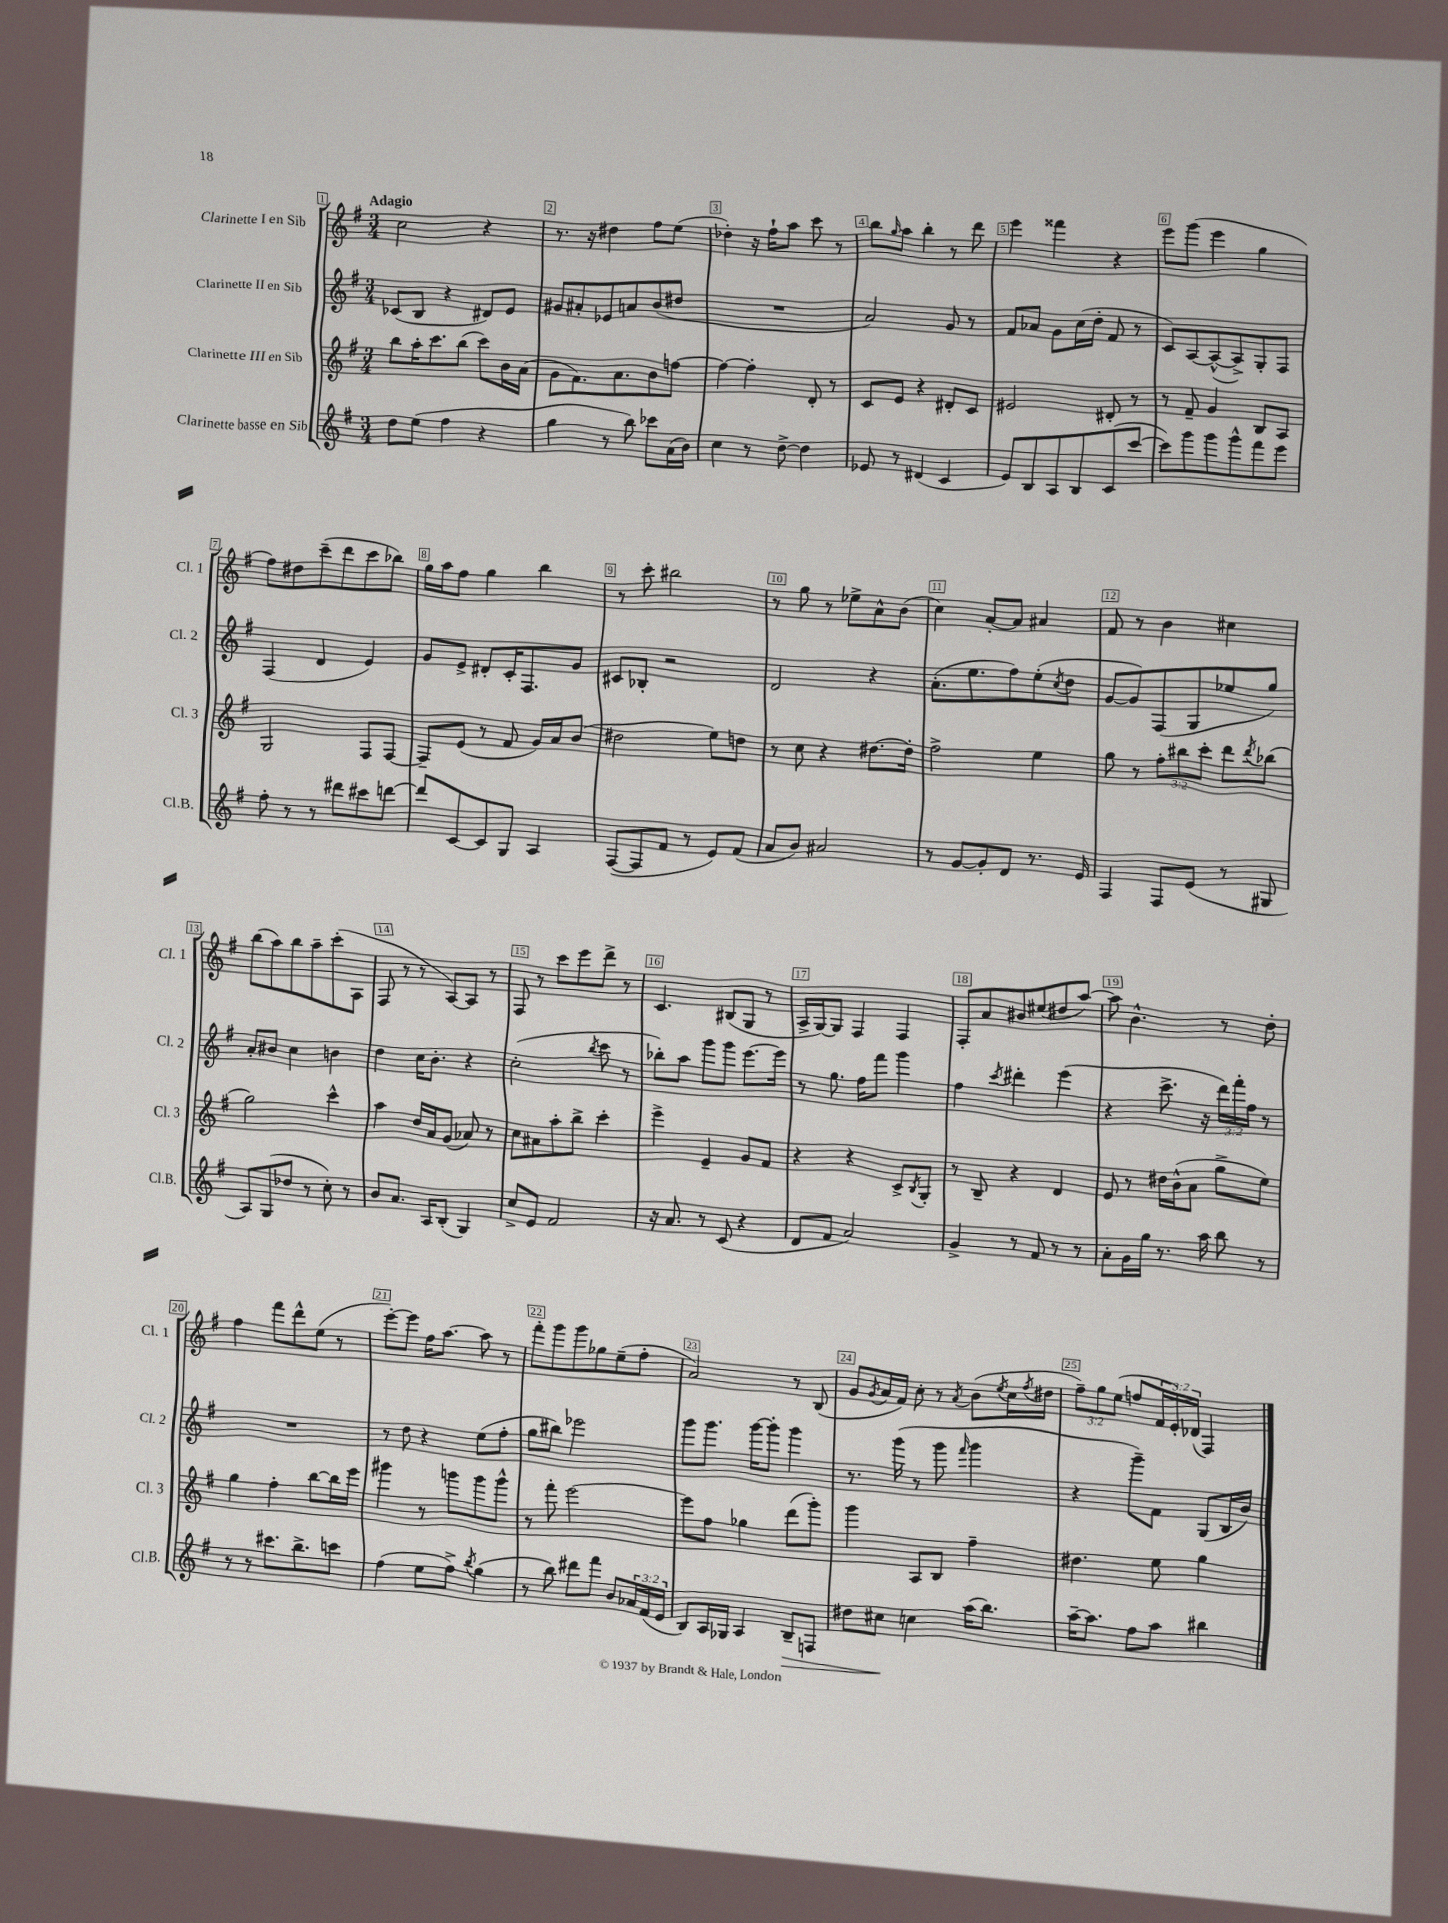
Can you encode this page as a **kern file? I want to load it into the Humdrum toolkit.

**kern	**dynam	**kern	**kern	**kern
*part4	*part4	*part3	*part2	*part1
*staff4	*staff4	*staff3	*staff2	*staff1
*I"Clarinette basse en Sib	*	*I"Clarinette III en Sib	*I"Clarinette II en Sib	*I"Clarinette I en Sib
*I'Cl.B.	*	*I'Cl. 3	*I'Cl. 2	*I'Cl. 1
*clefG2	*	*clefG2	*clefG2	*clefG2
*k[f#]	*	*k[f#]	*k[f#]	*k[f#]
*M3/4	*	*M3/4	*M3/4	*M3/4
=1	=1	=1	=1	=1
!	!	!	!	!LO:TX:a:B:t=Adagio
8dd\L	.	8bb\L	(8c-X/L	2cc\
(8ee\J	.	16aa'\K	8B/J	.
.	.	8.ccc\	.	.
4ff#\	.	.	4r	.
.	.	(8bb\J	.	.
4r	.	8ccc\L)	8d#X/L)	4r
.	.	16b\L	8e/J	.
.	.	(16a\JJ	.	.
=2	=2	=2	=2	=2
4gg\	.	8g\L	8g#X/L	8.r
.	.	8.f#\)	8a#X'/	.
.	.	.	.	16r
8r	.	.	8e-X/	4dd#X\
.	.	8.a\	.	.
8bb\)	.	.	8an/	.
8ccc-X\L	.	8b\	(8b/	8ff#\L
(16a\L	.	[8ffn\J	8dd#X/J	(8ee\J
16b\JJ)	.	.	.	.
=3	=3	=3	=3	=3
4cc\	.	4ff\_	2.r	4dd-X'\)
8r	.	4ff'\]	.	16r
.	.	.	.	16ff#`\KL
[8dd^\	.	.	.	8aa\J
4dd\]	.	8d'/	.	8ccc\
.	.	8r	.	8r
=4	=4	=4	=4	=4
8e-X/	.	8c/L	2a/)	8bb\L
.	.	.	.	16qqgg/
8r	.	8e/J	.	8aa\J
(4d#X/	.	4r	.	4bb'\
4c/	.	8d#X'/L	8g/	8r
.	.	8c/J	8r	8ddd\
=5	=5	=5	=5	=5
8e/L)	.	2e#X/	8f#/L	4eee\
8B/	.	.	8a-X/J	.
8A/	.	.	8g\L	4fff##X\
8B/	.	.	(16cc\L	.
.	.	.	16dd'\JJ	.
(8c/	.	8d#X'/	8f#/	4r
[8ccc/J	.	8r	8r	.
=6	=6	=6	=6	=6
8ccc\L])	.	8r	8c/L)	8eee\L
8ggg\	.	8f#~/	[8A/	(8ggg\J
8ggg\	.	4g/	(8A^^/_	4eee\
8ggg^^\	.	.	8A^/])	.
8fff#\	.	8B/L	8G'/	4gg\
8eee\J	.	8A/J	8F#/J	.
!!LO:LB:g=z
=7	=7	=7	=7	=7
8ff#'\	.	2G/	(4F#/	8ff#\L)
8r	.	.	.	8dd#X\
8r	.	.	4d/	(8ccc~\
8ddd#X\L	.	.	.	8ddd\
8ccc#X\	.	8F#/L	4e/)	8ccc\
[8dddn\J	.	[8F#/J	.	8bb-X\J)
=8	=8	=8	=8	=8
8ddd/L]	.	8F#~/L]	8g/L	16gg\LL
.	.	.	.	16aa\J
[8c/	.	(8e/J	8e^/J	8ff#\J
8c/]	.	8r	8d#X'/L	4gg\
8G/J	.	8f#/	16c'/K	.
.	.	.	8.F#/	.
4A/	.	16g/LL)	.	4bb\
.	.	16a/J	.	.
.	.	(8b/J	8g/J	.
=9	=9	=9	=9	=9
([8F#/L	.	2dd#X\	8c#X/L	8r
8F#/]	.	.	8B-X'/J	8ccc'\
8f#/J	.	.	2r	2bb#X\
8r	.	.	.	.
8e/L)	.	8ee\L)	.	.
(8f#/J	.	8ddn\J	.	.
=10	=10	=10	=10	=10
8a/L	.	8r	2d/	8r
8b/J)	.	8cc\	.	8gg\
2a#X/	.	4r	.	8r
.	.	.	.	8ee-X^\L
.	.	[8.dd#X\L	4r	8a^^\
.	.	.	.	(8b\J
.	.	16dd#'\Jk]	.	.
=11	=11	=11	=11	=11
8r	.	2ff#^\	(8.a'\L	4cc\)
[8g/L	.	.	.	.
.	.	.	8.ee\	.
8g'/]	.	.	.	[8a'/L
8d/J	.	.	8ff#\)	8a/J]
8.r	.	4ee\	(8ee'\	4a#X/
.	.	.	8qcc/	.
.	.	.	8dd\J	.
16e/	.	.	.	.
=12	=12	=12	=12	=12
4F#/	.	8gg\	[8g/L	8f#/
.	.	8r	8g/])	8r
8F#/L	.	12ff#'\L	(8F#/	4b\
.	.	12bb#X\	.	.
(8e/J	.	.	8G/	.
.	.	12ccc'\J	.	.
8r	.	8ddd\L	8ee-X/	4cc#X\
.	.	8qddd/	.	.
8G#X/	.	(8bb-X\J	8gg/J)	.
!!LO:LB:g=z
=13	=13	=13	=13	=13
8A/L)	.	2gg\)	8a'/L	(8bb\L
(8G/	.	.	8b#X/J	8aa\)
8dd-X/J	.	.	4cc\	8bb\
8r	.	.	.	8aa~\
8cc'\)	.	4ccc^^\	4bn\	(8ccc'\
8r	.	.	.	8A\J
=14	=14	=14	=14	=14
8b/L	.	4aa\	4dd\	8F#/
8.a/J	.	.	.	8r
.	.	16dd/LL	16cc\KL	8r
16A/KL	.	16a/J	8.b'\J	.
(8B'/J	.	(8g/J	.	[8A/L)
4G/)	.	8a-X/)	4r	8A/J]
.	.	8r	.	8r
=15	=15	=15	=15	=15
8cc^/L	.	8cc\L	(2cc'\	8F#/
8e/J	.	8a#X\	.	8r
2f#/	.	8aa'\	.	8ccc\L
.	.	8bb^\J	.	8eee\
.	.	.	8qbb/	.
.	.	4ccc'\	8ccc\	8ddd^\J
.	.	.	8r	8r
=16	=16	=16	=16	=16
16r	.	4eee^\	8bb-X'\L)	4.c/
8.a/	.	.	.	.
.	.	.	8aa\J	.
8r	.	4e~/	8ggg\L	.
(8c/	.	.	8ggg\J	(8B#X/L
4r	.	8g/L	[8.eee\L	8G/J
.	.	8f#/J	.	8r
.	.	.	16eee\Jk]	.
=17	=17	=17	=17	=17
8d/L	.	4r	8r	16A^/LL
.	.	.	.	[16G/J)
8f#/J	.	.	8.gg\	8G/J]
2a/)	.	4r	.	4F#/
.	.	.	16ff#\KL	.
.	.	.	8fff#\J	.
.	.	8c^/L	4ggg\	4F#/
.	.	8qB/	.	.
.	.	8G'/J	.	.
=18	=18	=18	=18	=18
4g^/	.	8r	4ff#\	8F#'/L
.	.	8B~/	.	8a/
.	.	.	8qccc/	.
8r	.	4r	4ddd#X'\	8b#X/
8f#/	.	.	.	(8ee#X/
8r	.	4d/	(4eee\	8dd#X/
8r	.	.	.	[8aa/J)
=19	=19	=19	=19	=19
8a'\L	.	8e/	4r	8aa\]
16g\L	.	8r	.	4.b^^\
16gg\JJ	.	.	.	.
8.r	.	16dd#X\LL	8.ccc^\	.
.	.	(16b^^\J	.	.
.	.	8a\J	.	.
16aa\	.	.	16r	.
8bb\	.	8gg^\L	24ddd\LL)	8r
.	.	.	24fff#'\	.
.	.	.	24ff#\JJ	.
8r	.	8ee\J)	8r	8dd'\
!!LO:LB:g=z
=20	=20	=20	=20	=20
8r	.	4gg\	2.r	4ff#\
8r	.	.	.	.
8.ccc#X\L	.	4ff#'\	.	8fff#\L
.	.	.	.	8ddd^^\
8.bb^\	.	.	.	.
.	.	[8bb\L	.	(8ee\J
8cccn\J	.	16bb\L]	.	8r
.	.	16eee\JJ	.	.
=21	=21	=21	=21	=21
(4ff#\	.	4ggg#X\	8r	[8eee'\L)
.	.	.	8dd\	8eee\J]
8ee\L	.	8r	4r	16ff#\KL
.	.	.	.	[8.aa\J
8ff#^\J)	.	8gggn\L	.	.
8qbb/	.	.	.	.
(4gg\	.	8ggg\	(8ee\L	8aa\]
.	.	8ggg^^\J	8ff#'\J	8r
=22	=22	=22	=22	=22
8r	.	8r	8gg\L	8fff#'\L
8bb\)	.	8fff#'\	8bb#X\J)	8ggg\
8ddd#X\L	.	[2eee\	2eee-X\	8ggg\
8fff#\J	.	.	.	8gg-X\
8b/L	.	.	.	(8ee~\
24a-X/L	.	.	.	8ff#'\J
(24f#/	.	.	.	.
24e/JJ	.	.	.	.
=23	=23	=23	=23	=23
8B/L)	.	8eee\L]	8ggg\L	2a/)
16A/L	.	8ff#\J	8.ggg\J	.
16G-X/JJ	.	.	.	.
4A/	.	4gg-X\	.	.
.	.	.	[16ggg\KL	.
.	.	.	8ggg'\J]	.
!	!LO:HP:b	!	!	!
8B~/L	>	(8ddd\L	4ggg\	8r
8Fn/J	.	8ggg'\J)	.	(8B/
=24	=24	=24	=24	=24
8dd#X\L	.	4ggg\	8.r	8g/L
.	.	.	.	8qg/
8cc#X\J	.	.	.	16a/L
.	.	.	(16ggg\	16f#/JJ)
4ccn\	]	8A/L	8r	8cc'\
.	.	8B/J	8ggg\	8r
.	.	.	16qqfff#/	8qa/
(16aa\KL	.	4ff#~\	4ggg\	(8b\L
8.bb\J)	.	.	.	.
.	.	.	.	8qee/
.	.	.	.	16cc\L
.	.	.	.	8qff#/
.	.	.	.	16dd#X\JJ
=25	=25	=25	=25	=25
[16aa~\KL	.	4.dd#X\	4r	12ff#~\L)
8.aa\J]	.	.	.	.
.	.	.	.	12gg\
.	.	.	.	(12ee\J
8ff#\L	.	.	8ggg~\L)	8ffn/L
8aa\J	.	8ee\	8f#\J	24f#/L
.	.	.	.	24e'/)
.	.	.	.	(24d-X/JJ
4bb#X\	.	4gg\	(8G/L	4F#/)
.	.	.	16B/L	.
.	.	.	16b/JJ)	.
==	==	==	==	==
*-	*-	*-	*-	*-
